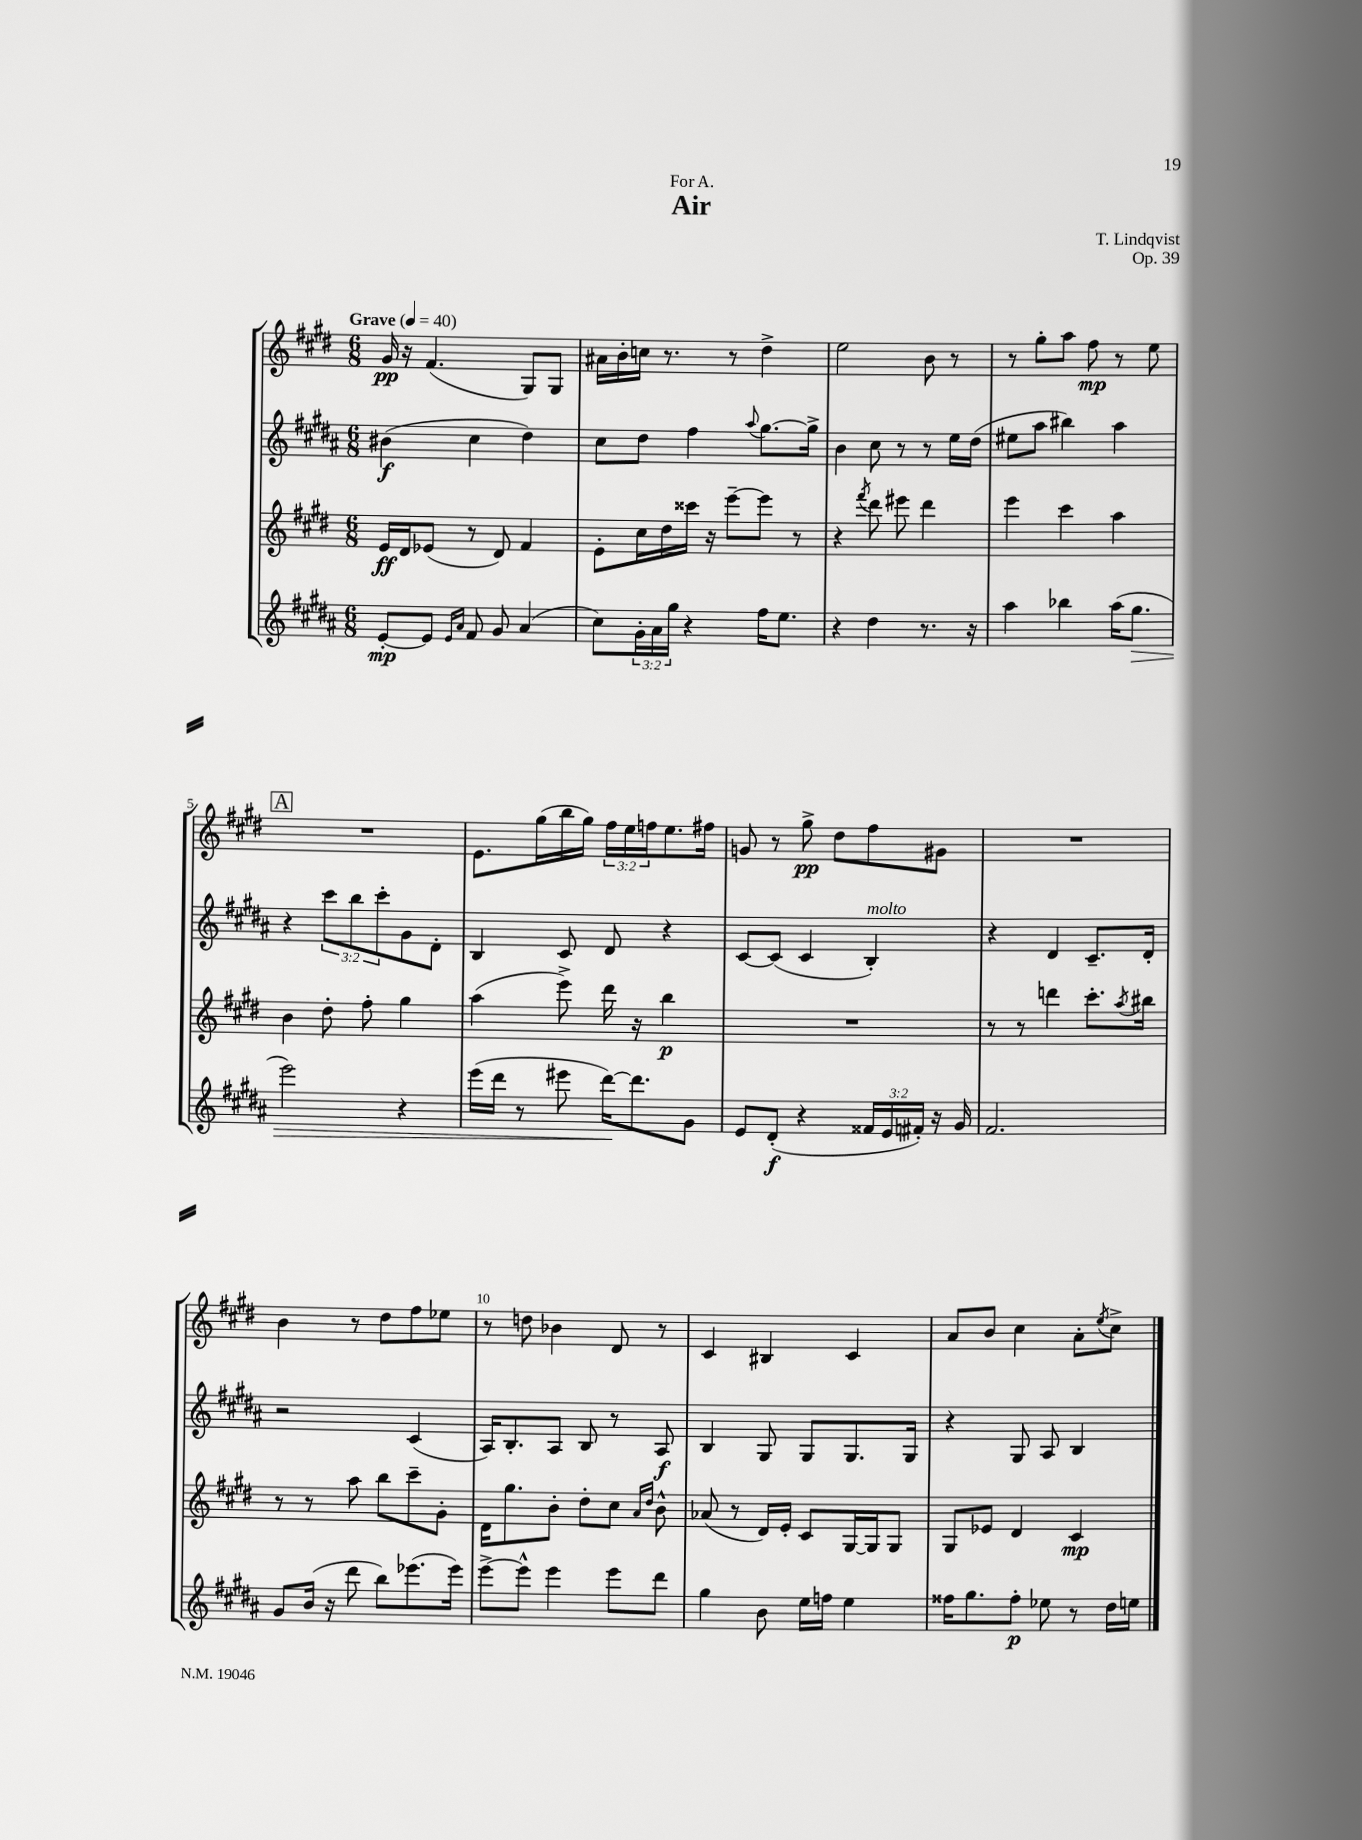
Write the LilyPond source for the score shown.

\header { title = "Air" composer = "T. Lindqvist" dedication = "For A." opus = "Op. 39" }
<<
\new StaffGroup <<
\new Staff = "s0" {
    \clef treble \key e \major \numericTimeSignature \time 6/8 \override Staff.TupletNumber.text = #tuplet-number::calc-fraction-text \tempo "Grave" 4 = 40
    gis'16\pp r16 fis'4.( gis8) gis8 |
    ais'16 b'16-. c''16 r8. r8 dis''4-> |
    e''2 b'8 r8 |
    r8 gis''8-. a''8 fis''8\mp r8 e''8 |
    \mark \markup { \box "A" } R2. |
    e'8. gis''16( b''16 gis''16) \tuplet 3/2 { fis''16 e''16 f''16 } e''8. fis''16 |
    g'8 r8 gis''8->\pp dis''8 fis''8 gis'8 |
    R2. |
    b'4 r8 dis''8 fis''8 ees''8 |
    r8 d''8 bes'4 dis'8 r8 |
    cis'4 bis4 cis'4 |
    a'8 b'8 cis''4 a'8-. \acciaccatura { e''8 } cis''8-> \bar "|." |
}
\new Staff = "s1" {
    \clef treble \key b \major \numericTimeSignature \time 6/8 \override Staff.TupletNumber.text = #tuplet-number::calc-fraction-text
    bis'4\f( cis''4 dis''4) |
    cis''8 dis''8 fis''4 \appoggiatura { ais''8 } gis''8.~ gis''16-> |
    b'4 cis''8 r8 r8 e''16 dis''16( |
    eis''8 ais''8 bis''4) ais''4 |
    \mark \markup { \box "A" } r4 \tuplet 3/2 { cis'''8 b''8 cis'''8-. } gis'8 dis'8-. |
    b4 cis'8 dis'8 r4 |
    cis'8~ cis'8( cis'4 b4-.^\markup { \italic "molto" }) |
    r4 dis'4 cis'8.-- dis'16-. |
    r2 cis'4( |
    ais16) b8.-. ais8 b8 r8 ais8\f |
    b4 gis8 gis8 gis8. gis16 |
    r4 gis8 ais8 b4 \bar "|." |
}
\new Staff = "s2" {
    \clef treble \key e \major \numericTimeSignature \time 6/8
    e'16\ff dis'16 ees'8( r8 dis'8) fis'4 |
    e'8-. cis''16 dis''16 cisis'''16 r16 e'''8~-- e'''8 r8 |
    r4 \acciaccatura { fis'''8 } dis'''8 eis'''8 dis'''4 |
    e'''4 cis'''4 a''4 |
    \mark \markup { \box "A" } b'4 dis''8-. fis''8-. gis''4 |
    a''4( e'''8->) dis'''16 r16 b''4\p |
    R2. |
    r8 r8 d'''4 cis'''8.-. \acciaccatura { a''8 } bis''16 |
    r8 r8 a''8 b''8 cis'''8-- gis'8-. |
    dis'16 gis''8. b'8-. dis''8-. cis''8 \grace { a'16 dis''16 } b'8-^ |
    aes'8( r8 dis'16) e'16-. cis'8 gis16~ gis16 gis8 |
    gis8 ees'8 dis'4 cis'4\mp \bar "|." |
}
\new Staff = "s3" {
    \clef treble \key b \major \numericTimeSignature \time 6/8 \override Staff.TupletNumber.text = #tuplet-number::calc-fraction-text
    e'8~-.\mp e'8 \grace { e'16 ais'16 } fis'8 gis'8 ais'4( |
    cis''8) \tuplet 3/2 { gis'16-. ais'16 gis''16 } r4 fis''16 e''8. |
    r4 dis''4 r8. r16 |
    ais''4 bes''4 ais''16( gis''8.\> |
    \mark \markup { \box "A" } e'''2) r4 |
    e'''16( dis'''16 r8 eis'''8 dis'''16~\!) dis'''8. gis'8 |
    e'8 dis'8-.\f( r4 \tuplet 3/2 { fisis'16 e'16 fis'16-.) } r16 gis'16 |
    fis'2. |
    gis'8 b'16( r16 dis'''8 b''8) ees'''8.( ees'''16) |
    e'''8~-> e'''8-^ e'''4 e'''8 dis'''8 |
    gis''4 b'8 e''16 f''16 e''4 |
    fisis''16 gis''8. fisis''8-.\p ees''8 r8 dis''16 e''16 \bar "|." |
}
>>
>>
\layout { \context { \Score \override BarNumber.break-visibility = ##(#f #t #t) barNumberVisibility = #(every-nth-bar-number-visible 5) } }
